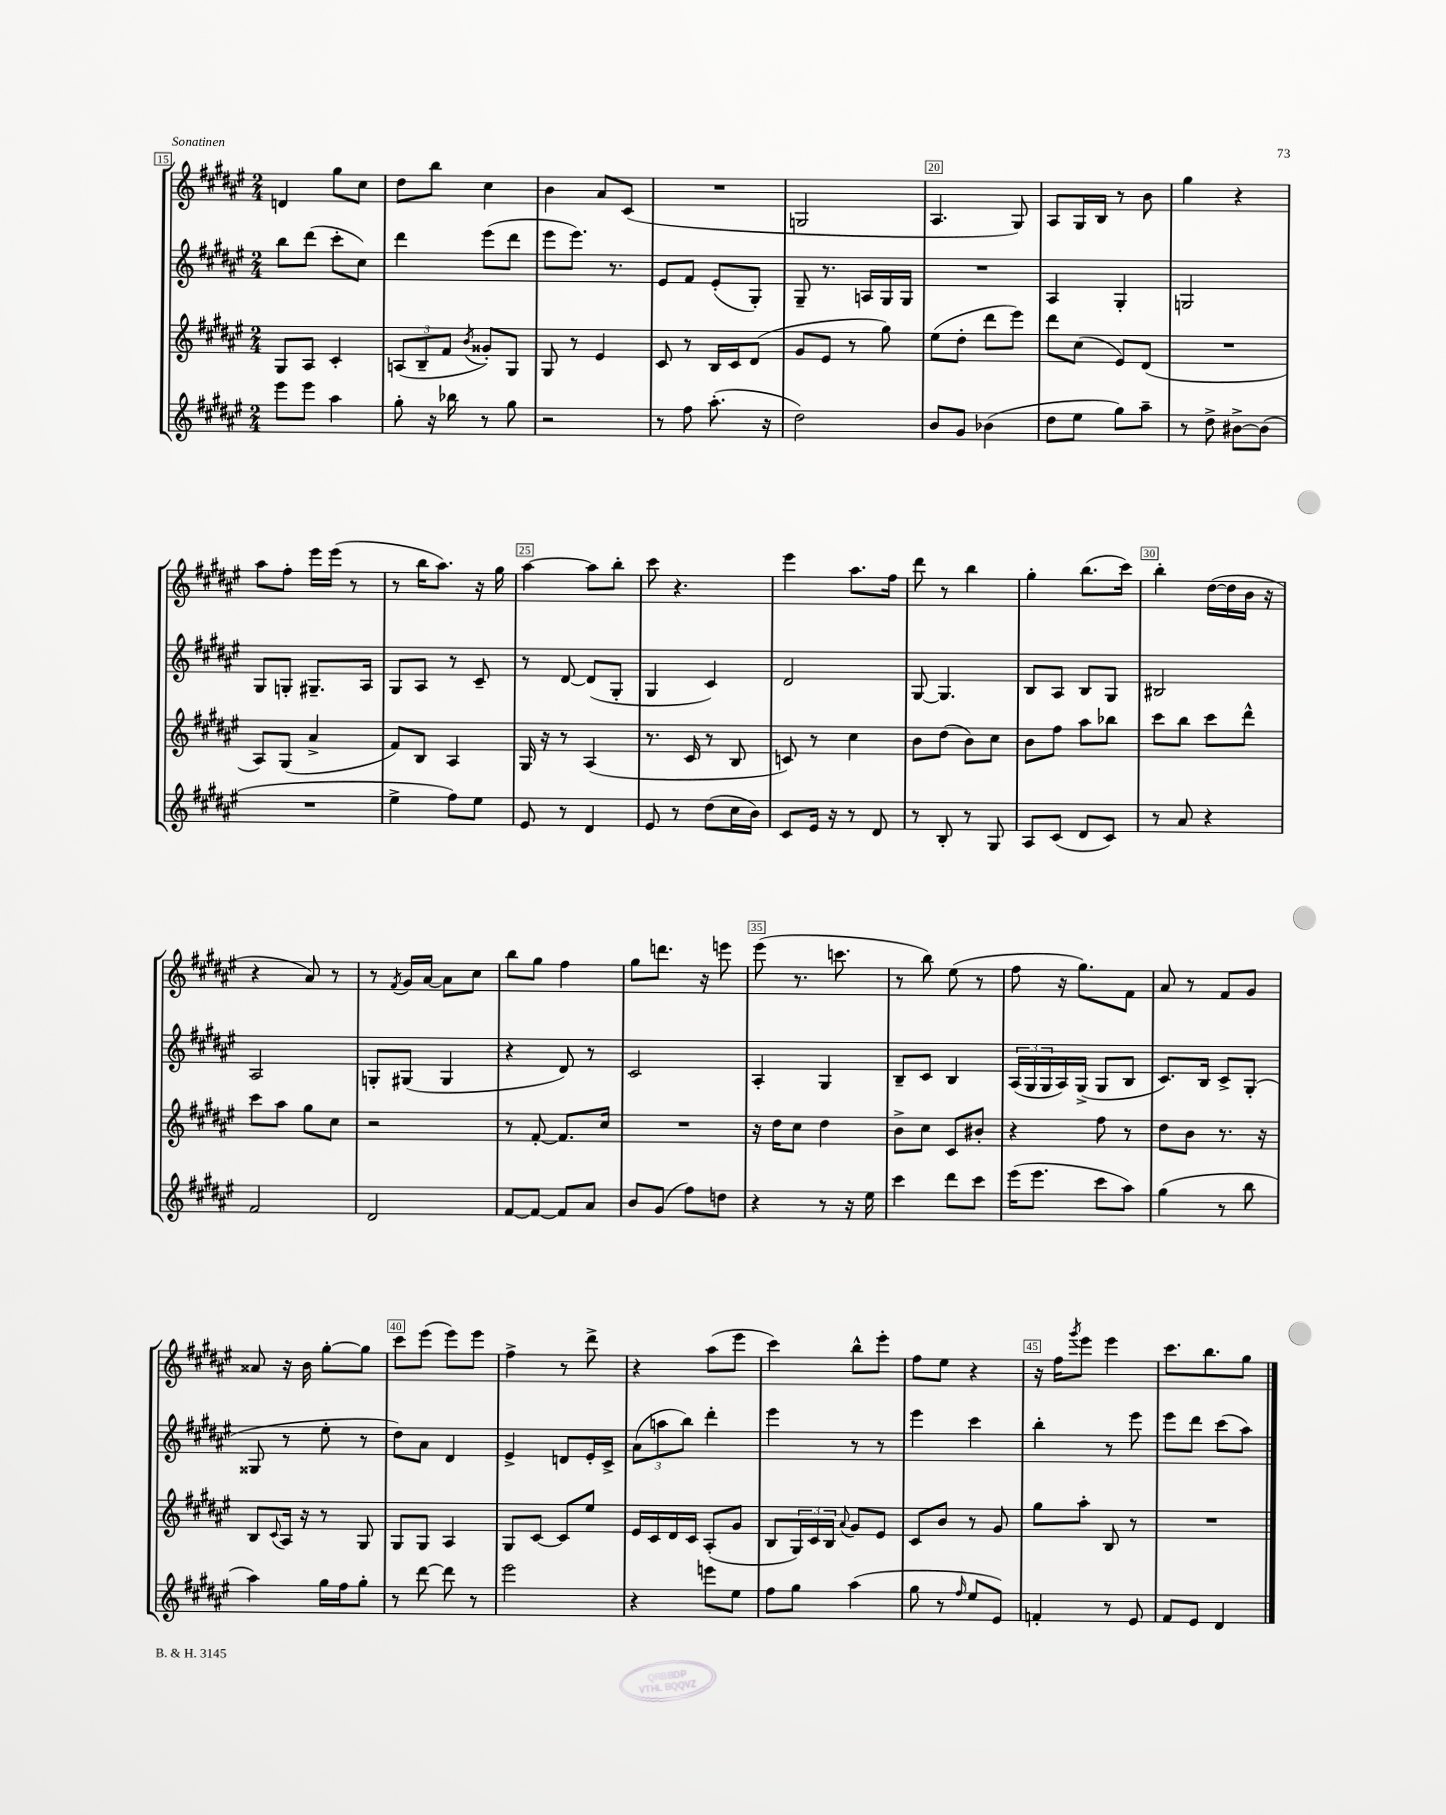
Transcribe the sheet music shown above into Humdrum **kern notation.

**kern	**kern	**kern	**kern
*staff4	*staff3	*staff2	*staff1
*clefG2	*clefG2	*clefG2	*clefG2
*k[f#c#g#d#a#e#]	*k[f#c#g#d#a#e#]	*k[f#c#g#d#a#e#]	*k[f#c#g#d#a#e#]
*M2/4	*M2/4	*M2/4	*M2/4
8eee#\L	8G#/L	8bb\L	4d/
8eee#\J	8A#/J	(8ddd#\J	.
4aa#\	4c#'/	8ccc#'\L	8gg#\L
.	.	8cc#\J)	8cc#\J
=	=	=	=
8gg#'\	(12A/L	4ddd#\	8dd#\L
.	12B~/	.	.
16r	.	.	8bb\J
.	12f#/J	.	.
16bb-\	.	.	.
.	8qb/	.	.
8r	8g##'/L)	(8eee#\L	4cc#\
8gg#\	8G#/J	8ddd#\J	.
=	=	=	=
2r	8G#/	8eee#\L	4b\
.	8r	8.eee#\J)	.
.	4e#/	.	8a#/L
.	.	8.r	.
.	.	.	(8c#/J
=	=	=	=
8r	8c#/	8e#/L	2r
8ff#\	8r	8f#/J	.
(8.aa#'\	16B/LL	(8e#'/L	.
.	16c#/J	.	.
.	(8d#/J	8G#'/J)	.
16r	.	.	.
=	=	=	=
2dd#\)	8g#/L	8G#~/	2G/
.	8e#/J	8.r	.
.	8r	.	.
.	.	16A/LL	.
.	8gg#\)	16G#/	.
.	.	16G#/JJ	.
=	=	=	=
8b/L	(8ee#\L	2r	4.A#/
8g#/J	8dd#'\J	.	.
(4b-\	8ddd#\L	.	.
.	8eee#\J)	.	8G#/)
=	=	=	=
8dd#\L	8ddd#\L	4A#/	8A#/L
8ee#\J	(8cc#\J	.	16G#/L
.	.	.	16B/JJ
8gg#\L)	8e#/L)	4G#'/	8r
8aa#~\J	(8d#/J	.	8b\
=	=	=	=
8r	2r	2G/	4gg#\
8dd#^\	.	.	.
[8b#^\L	.	.	4r
(8b#\]J	.	.	.
=	=	=	=
2r	8A#/L)	8G#/L	8aa#\L
.	(8G#/J	8G'/J	8ff#'\J
.	4a#^/	8.G#~/L	16eee#\LL
.	.	.	(16eee#\JJ
.	.	.	8r
.	.	16A#/Jk	.
=	=	=	=
4ee#^\	8f#/L)	8G#/L	8r
.	8B/J	8A#/J	16bb\LK
.	.	.	8.aa#\J)
8ff#\L)	4A#/	8r	.
8ee#\J	.	8c#~/	16r
.	.	.	16gg#\
=	=	=	=
8e#/	16G#/	8r	[4aa#\
.	16r	.	.
8r	8r	[8d#/	.
4d#/	(4A#/	(8d#/]L	8aa#\]L
.	.	8G#'/J	8bb'\J
=	=	=	=
8e#/	8.r	4G#/	8ccc#\
8r	.	.	4.r
.	16c#/	.	.
(8dd#\L	8r	4c#/)	.
16cc#\L	8B/	.	.
16b\JJ)	.	.	.
=	=	=	=
8c#/L	8c/)	2d#/	4eee#\
16e#/Jk	8r	.	.
16r	.	.	.
8r	4cc#\	.	8.aa#\L
8d#/	.	.	.
.	.	.	16ff#\Jk
=	=	=	=
8r	8b\L	[8G#/	8ddd#\
8B'/	(8dd#\J	4.G#/]	8r
8r	8b\L)	.	4bb\
8G#/	8cc#\J	.	.
=	=	=	=
8A#/L	8b\L	8B/L	4gg#'\
(8c#/J	8ff#\J	8A#/J	.
8d#/L	8aa#\L	8B/L	(8.bb\L
8c#/J)	8bb-\J	8G#/J	.
.	.	.	16ccc#\Jk)
=	=	=	=
8r	8ccc#\L	2B#/	4bb'\
8a#/	8bb\J	.	.
4r	8ccc#\L	.	([16dd#\LL
.	.	.	16dd#\]
.	8ddd#^^\J	.	16b\JJ
.	.	.	16r
=	=	=	=
2f#/	8ccc#\L	2A#/	4r
.	8aa#\J	.	.
.	8gg#\L	.	8a#/)
.	8cc#\J	.	8r
=	=	=	=
2d#/	2r	8G'/L	8r
.	.	.	8qf#/
.	.	(8G#/J	16g#/LL
.	.	.	[16a#/JJ
.	.	4G#/	8a#\]L
.	.	.	8cc#\J
=	=	=	=
[8f#/L	8r	4r	8bb\L
8f#/_J	[8f#'/	.	8gg#\J
8f#/]L	8.f#/]L	8d#/)	4ff#\
8a#/J	.	8r	.
.	16cc#/Jk	.	.
=	=	=	=
8b/L	2r	2c#/	8gg#\L
(8g#/J	.	.	8.ddd\J
8ff#\L)	.	.	.
.	.	.	16r
8dd\J	.	.	8eee\
=	=	=	=
4r	16r	4A#'/	(8eee#\
.	16dd#\LK	.	.
.	8cc#\J	.	8.r
8r	4dd#\	4G#/	.
.	.	.	8.ccc\
16r	.	.	.
16ee#\	.	.	.
=	=	=	=
4ccc#\	8b^\L	8B~/L	8r
.	8cc#\J	8c#/J	8bb\)
8ddd#\L	8c#/L	4B/	(8ee#\
8ccc#\J	8b#'/J	.	8r
=	=	=	=
(16eee#\LK	4r	(24A#/LL	8ff#\
.	.	24G#/	.
8.eee#\J	.	.	.
.	.	24G#/	.
.	.	16A#/)	16r
.	.	(16G#^/JJ	8.gg#\L)
8ccc#\L	8ff#\	8G#/L	.
8aa#\J)	8r	8B/J	8f#\J
=	=	=	=
(4gg#\	8dd#\L	8.c#/L)	8a#/
.	8b\J	.	8r
.	.	16B/Jk	.
8r	8.r	8c#^/L	8f#/L
8bb\	.	(8G#'/J	8g#/J
.	16r	.	.
=	=	=	=
4aa#\)	8B/L	8G##/	8a##/
.	8qqc#/	.	.
.	16A#/Jk	8r	16r
.	16r	.	16b\
16gg#\LL	8r	8ee#'\	[8gg#'\L
16ff#\J	.	.	.
8gg#'\J	8G#/	8r	8gg#\]J
=	=	=	=
8r	8G#/L	8dd#\L)	8ccc#\L
[8ddd#\	8G#/J	8a#\J	(8eee#\J
8ddd#\]	4A#/	4d#/	8eee#\L)
8r	.	.	8eee#\J
=	=	=	=
2eee#\	8G#/L	4e#^/	4ff#^\
.	[8c#/J	.	.
.	8c#/]L	8d/L	8r
.	8ee#/J	16e#'/L	8ddd#^\
.	.	16c#^/JJ	.
=	=	=	=
4r	16e#/LL	(12a#\L	4r
.	16c#/	.	.
.	.	12aa\	.
.	16d#/	.	.
.	.	12bb\J)	.
.	16c#/JJ	.	.
8eee\L	(8A#'/L	4ddd#'\	(8aa#\L
8ee#\J	8g#/J	.	8eee#\J
=	=	=	=
8ff#\L	8B/L	4eee#\	4ccc#\)
8gg#\J	24G#/L)	.	.
.	24c#/	.	.
.	24B/JJ	.	.
.	8qqa#/	.	.
(4aa#\	8g#/L	8r	8bb^^\L
.	8e#/J	8r	8eee#'\J
=	=	=	=
8gg#\	8c#/L	4eee#\	8ff#\L
8r	8b/J	.	8ee#\J
16qqff#/	.	.	.
8ee#/L	8r	4ccc#\	4r
8e#/J)	8g#/	.	.
=	=	=	=
4f'/	8gg#\L	4bb'\	16r
.	.	.	16ff#\LK
.	.	.	8qggg#/
.	8aa#'\J	.	8eee#\J
8r	8B/	8r	4eee#\
8e#/	8r	8eee#\	.
=	=	=	=
8f#/L	2r	8eee#\L	8.ccc#\L
8e#/J	.	8ddd#\J	.
.	.	.	8.bb\
4d#/	.	(8ccc#\L	.
.	.	8aa#\J)	8gg#\J
==	==	==	==
*-	*-	*-	*-
